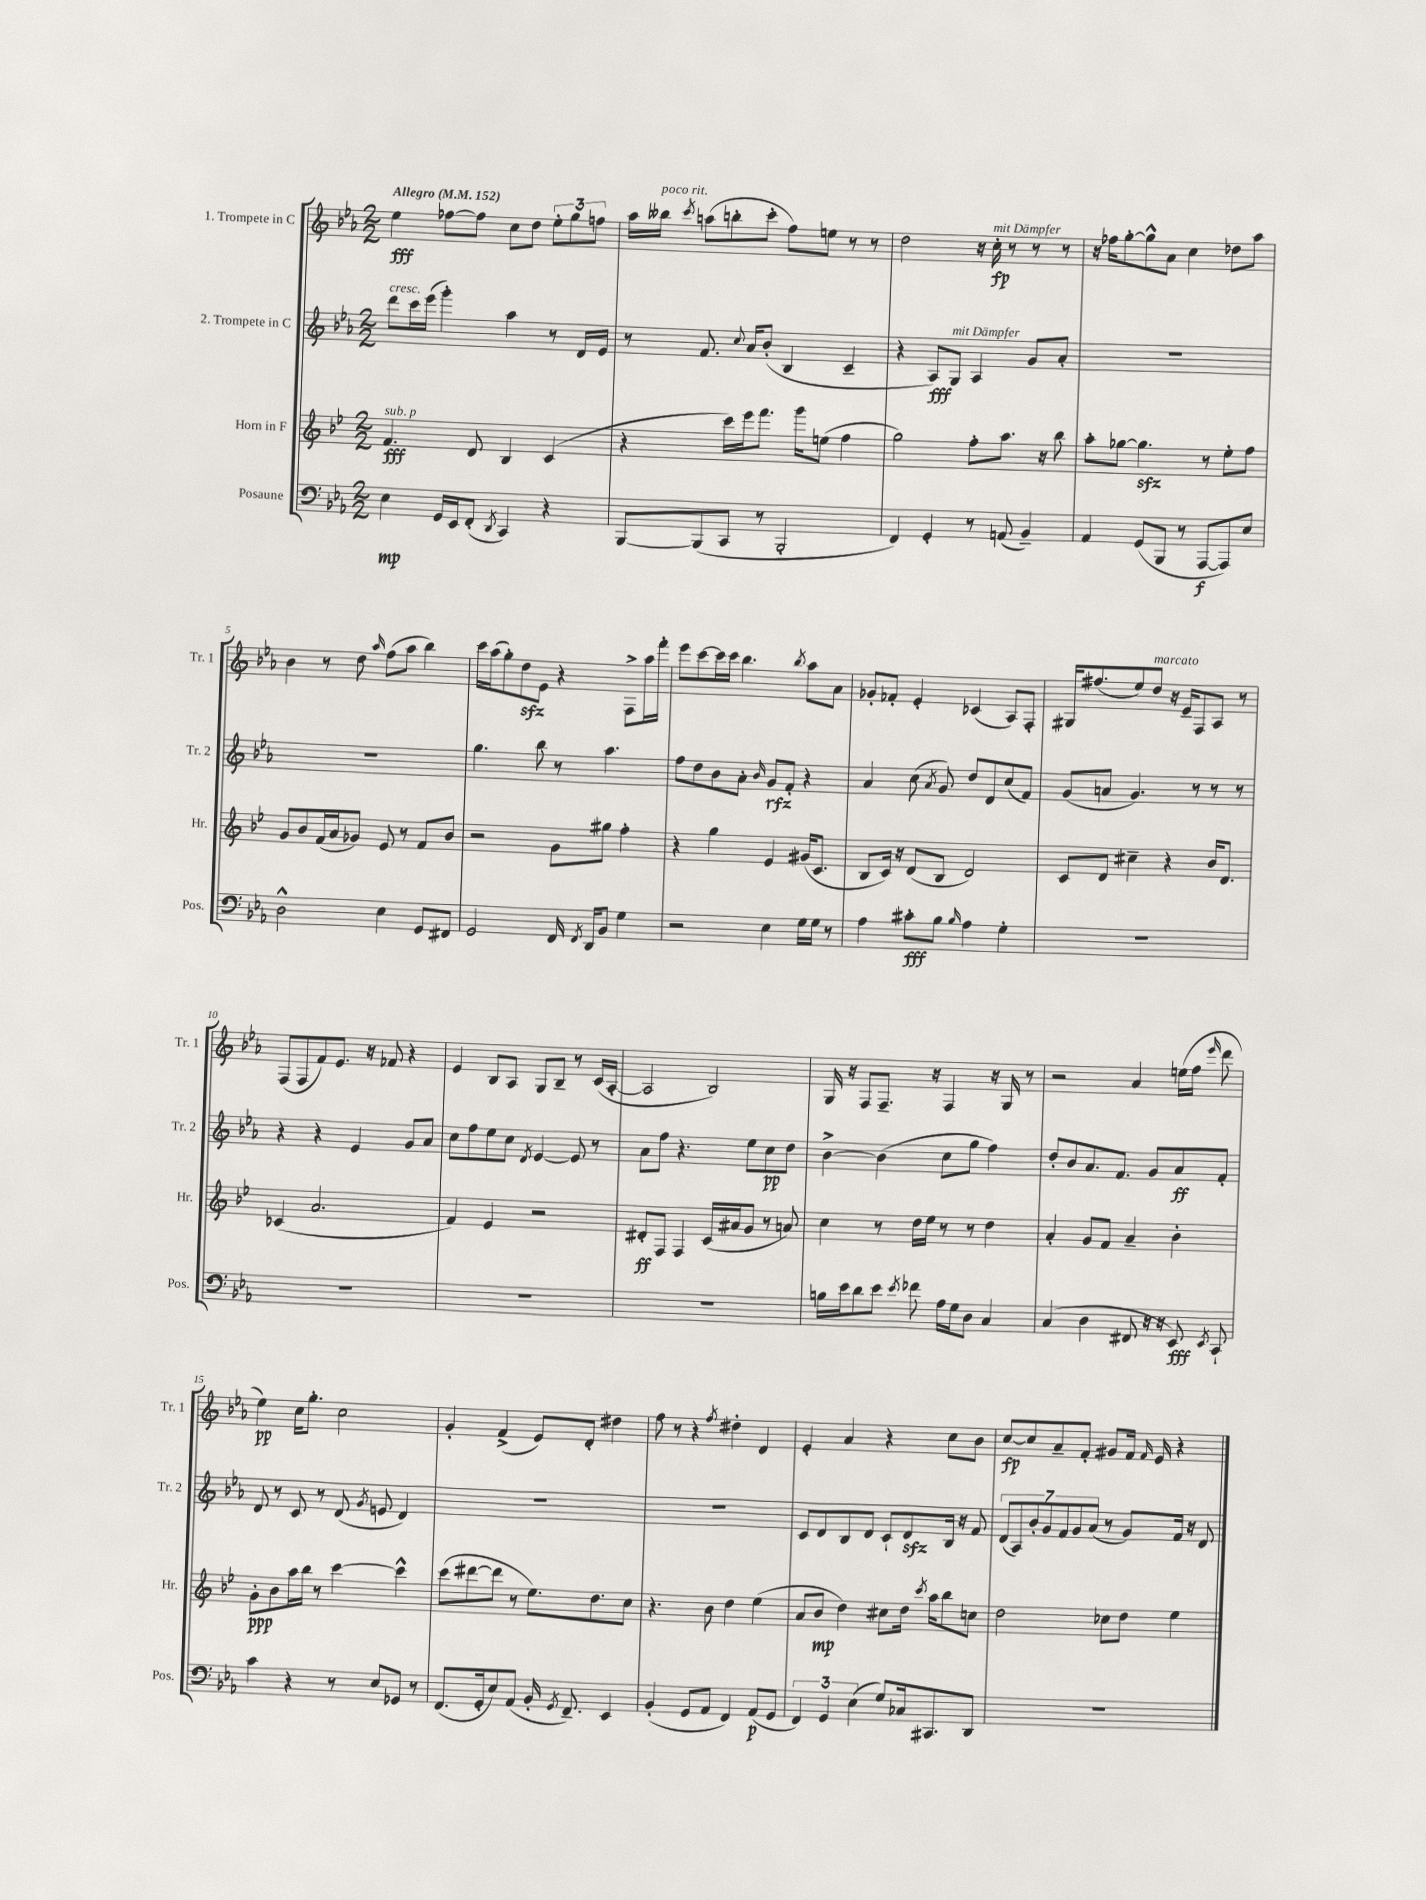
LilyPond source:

<<
\new StaffGroup <<
\new Staff = "s0" \with { instrumentName = "1. Trompete in C" shortInstrumentName = "Tr. 1" } {
    \clef treble \key ees \major \numericTimeSignature \time 2/2 \tempo "Allegro" 4 = 152
    \autoBeamOff ees''4\fff fes''8[~ fes''8] c''8[ d''8] \tuplet 3/2 { ees''8[-. g''8 f''8] } |
    aes''16[ beses''16]^\markup { \italic "poco rit." } \acciaccatura { c'''8 } a''8[( b''8-. c'''8]-. f''8[) e''8] r8 r8 |
    d''2 r16 c''16-.\fp^\markup { \italic "mit Dämpfer" } r8 r8 r8 |
    r16 fes''16[ g''8~-. g''8-^ aes'8] c''4 des''8[ aes''8] |
    bes'4 r8 d''8 \grace { aes''16 } f''8[( aes''8] bes''4) |
    c'''16[ aes''16( g''8-.) d''8\sfz ees'8] r4 f8[-> aes''16 f'''16]-. |
    ees'''8[ c'''8~ c'''16 c'''16] bes''4. \acciaccatura { bes''8 } aes''8[ aes'8] |
    ges'8[-. fes'8]-. ees'4-. ces'4( aes8[) f8]-. |
    gis16[ fis''8.( ees''8) d''8]^\markup { \italic "marcato" } r16 ees'16[-- f8 aes8] r8 |
    f8[( f8 f'8) ees'8.] r16 fes'8 r4 |
    ees'4 bes8[ aes8] g8[ bes8]-- r8 c'16[( aes16]~-. |
    aes2 bes2) |
    g16 r16 f8[ f8.]-- r16 f4 r16 g16 r8 |
    r2 aes'4 e''16[( f''16] \grace { ees'''16 } d'''8 |
    ees''4\pp) c''16[ g''8.]-. c''2 |
    g'4-. f'4->( ees'8[) d'8]-. dis''4 |
    f''8 r8 r4 \acciaccatura { f''8 } dis''4-. d'4 |
    ees'4-. aes'4 r4 c''8[ bes'8] |
    c''8[~\fp c''8 aes'8-- f'8]-. gis'8[ f'16] \grace { f'16 } ees'16 r4 \bar "|." |
}
\new Staff = "s1" \with { instrumentName = "2. Trompete in C" shortInstrumentName = "Tr. 2" } {
    \clef treble \key ees \major \numericTimeSignature \time 2/2
    \autoBeamOff d'''8[^\markup { \italic "cresc." } c'''16 ees'''16]( g'''4-.) aes''4 r8 d'16[ ees'16] |
    r8 f'8. \appoggiatura { c''8 } aes'16[ bes'8]-.( bes4 c'4-- |
    r4 aes8[\fff) g8]^\markup { \italic "mit Dämpfer" } aes4 g'8[ aes'8]-. |
    R1 |
    R1 |
    g''4. bes''8 r8 aes''4. |
    f''8[ d''8 bes'8 aes'8]-. \grace { bes'16 } g'8[\rfz f'8]-. r4 |
    aes'4 c''8( \acciaccatura { aes'8 } g'8) d''8[ d'8 c''8( f'8]) |
    g'8[( a'8] g'4.) r8 r8 r8 |
    r4 r4 ees'4 g'8[ aes'8] |
    c''8[ f''8 ees''8 c''8] \acciaccatura { d'8 } ees'4~ ees'8 r8 |
    aes'8[ f''8] r4. ees''8[ c''8\pp d''8] |
    bes'4~-> bes'4( c''8[ g''8] f''4) |
    d''8[-. bes'8 aes'8. f'8.] g'8[ aes'8\ff f'8]-. |
    d'8 r8 c'8 r8 d'8( \acciaccatura { g'8 } e'8 d'4) |
    R1 |
    R1 |
    c'8[ d'8 bes8 d'8] c'8[-! d'8\sfz bes16] r16 f'8 |
    \tuplet 7/4 { d'8[( aes8) bes'8-. g'8 f'8 g'8 aes'8]( } r8 g'8[) f'16] r16 d'8 \bar "|." |
}
\new Staff = "s2" \with { instrumentName = "Horn in F" shortInstrumentName = "Hr." } {
    \clef treble \key bes \major \numericTimeSignature \time 2/2
    \autoBeamOff f'4.\fff^\markup { \italic "sub. p" } d'8 bes4 c'4( |
    r4 c'''16[) ees'''16 f'''8.] g'''16[ e''8]( f''4 |
    g''2) f''8[-. a''8.] r16 bes''8 |
    a''8[-. ges''8]~ ges''4.\sfz r8 ees''8[-. f''8] |
    g'8[ bes'8 f'16( a'16 ges'8]) ees'8 r8 f'8[ bes'8] |
    r2 g'8[ gis''8] f''4-. |
    r4 g''4 ees'4 gis'16[( c'8.] |
    bes8[ c'16]) r16 d'8[( bes8] d'2) |
    c'8[ d'8] cis''4-- r4 bes'16[ d'8.] |
    ces'4( a'2. |
    f'4) ees'4 r2 |
    dis'8[-.\ff f8] f4 c'16[( ais'16 g'8] r8 a'8) |
    c''4 r8 d''16[ ees''16] r8 r8 d''4 |
    a'4-. g'8[ f'8] a'4-- bes'4-. |
    g'8[-.\ppp bes'8 a''16 bes''16] r8 c'''4~ c'''4-^ |
    c'''8[( dis'''8~ dis'''8] r8 ees''8.[) d''8. c''8] |
    r4. bes'8 d''4 ees''4( |
    a'8[ bes'8]\mp d''4) cis''8[ d''16] \acciaccatura { c'''8 } a''16[ bes''8 c''8] |
    d''2 ces''8[ d''8] ees''4 \bar "|." |
}
\new Staff = "s3" \with { instrumentName = "Posaune" shortInstrumentName = "Pos." } {
    \clef bass \key ees \major \numericTimeSignature \time 2/2
    \autoBeamOff ees4\mp g,16[ ees,16 f,8]-.( \acciaccatura { d,8 } c,4) r4 |
    bes,,8[~ bes,,8( c,8] r8 bes,,2-. |
    f,4) g,4-. r8 a,8( bes,4--) |
    aes,4 g,8[( bes,,8] r8 aes,,8[~\f aes,,8) ees8] |
    d2-^ ees4 g,8[ fis,8] |
    g,2 f,16 \acciaccatura { f,8 } d,16[ bes,8] g4 |
    r2 ees4 g16[ g16] r8 |
    aes4 cis'8[-.\fff bes8] \grace { bes16 } aes4 g4-. |
    R1 |
    R1 |
    R1 |
    R1 |
    b16[ ees'16 d'8 ees'8] \acciaccatura { ees'8 } fes'8 aes16[ g16 d8] c4 |
    c4( d4 fis,8 r16 r16 ees,8\fff) \acciaccatura { ees,8 } c,8-! |
    c'4 r4 r8 ees8[ ges,8] r8 |
    f,8.[( g,16-. ees8) aes,8]( bes,16-. \acciaccatura { g,8 } f,8.--) ees,4 |
    bes,4-.( g,8[ aes,8] f,4) aes,8[\p( g,8] |
    \tuplet 3/2 { f,4) g,4 ees4( } g8[) ces16 cis,8. d,8] |
    R1 \bar "|." |
}
>>
>>
